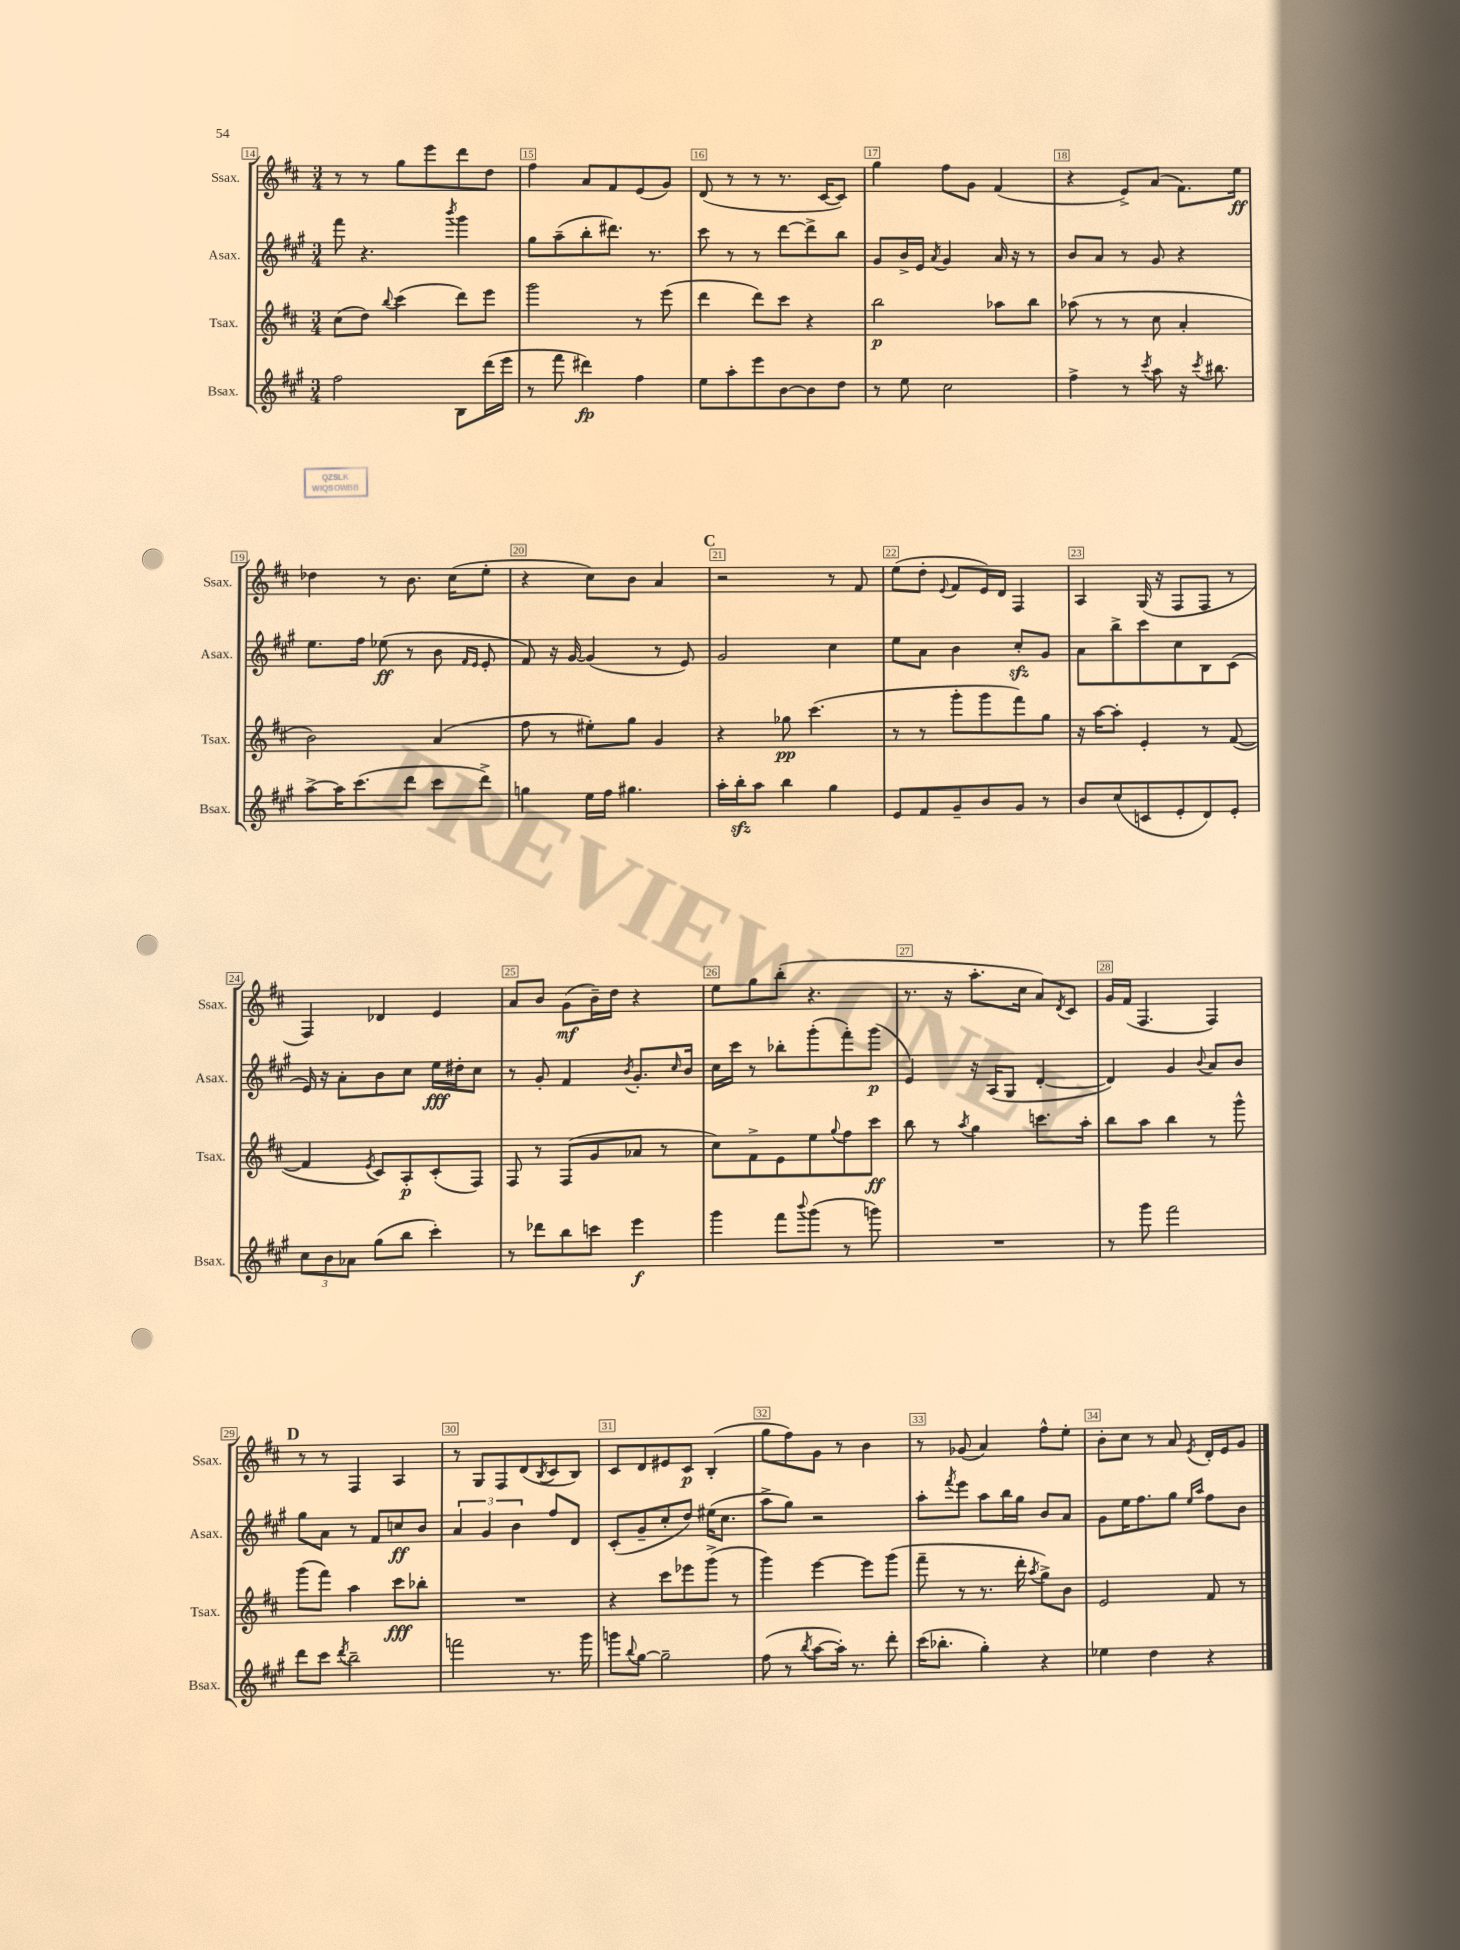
<<
\new StaffGroup <<
\new Staff = "s0" \with { instrumentName = "Ssax." shortInstrumentName = "Ssax." } {
    \clef treble \key d \major \numericTimeSignature \time 3/4
    r8 r8 g''8 e'''8 d'''8 d''8 |
    fis''4 a'8 fis'8 e'8( g'8) |
    d'8( r8 r8 r8. cis'16~ cis'8) |
    g''4 fis''8 g'8 fis'4( |
    r4 e'8->) a'8( fis'8.) e''16\ff |
    des''4 r8 b'8. cis''16( e''8-. |
    r4 cis''8) b'8 a'4 |
    \mark \markup { \bold "C" } r2 r8 fis'8 |
    e''8( d''8-. \appoggiatura { e'8 } fis'8 e'16) d'16 fis4 |
    a4 g16( r16 fis8 fis8 r8 |
    fis4) des'4 e'4 |
    a'8 b'8 g'8\mf( b'16--) d''16 r4 |
    e''8 g''8 b''8-.( r4. |
    r8. r16 a''8.-. cis''16 a'8) \acciaccatura { d'8 } cis'8 |
    g'16 fis'16( fis4. fis4) |
    \mark \markup { \bold "D" } r8 r8 fis4 a4 |
    r8 g8 fis8 d'8( \acciaccatura { b8 } cis'8 b8) |
    cis'8 d'8 eis'8 cis'8\p b4-.( |
    g''8 fis''8) g'8 r8 b'4 |
    r8 ges'8( a'4) fis''8-^ e''8-. |
    b'8-. cis''8 r8 a'8 \acciaccatura { e'8 } d'16-. e'16 g'8 \bar "|." |
}
\new Staff = "s1" \with { instrumentName = "Asax." shortInstrumentName = "Asax." } {
    \clef treble \key a \major \numericTimeSignature \time 3/4
    fis'''8 r4. \acciaccatura { b'''8 } gis'''4 |
    gis''8 a''8--( b''8-. dis'''8.) r8. |
    cis'''8 r8 r8 d'''8~ d'''8-> b''8 |
    gis'8 b'16-> e'16 \acciaccatura { a'8 } gis'4 a'16 r16 r8 |
    b'8 a'8 r8 gis'8 r4 |
    e''8. fis''16 ees''8\ff( r8 b'8 \grace { fis'16 e'16 } e'8-. |
    fis'8) r16 gis'16~ gis'4( r8 e'8) |
    \mark \markup { \bold "C" } gis'2 cis''4 |
    e''8 a'8 b'4 cis''8-.\sfz gis'8 |
    a'8 b''8-> cis'''8 cis''8 b8 cis'8( |
    e'16) r16 a'8-. b'8 cis''8 e''16\fff dis''16-. cis''8 |
    r8 gis'8-. fis'4 \acciaccatura { b'8 } gis'8.-. \grace { cis''16 } b'16 |
    cis''16 cis'''16 r8 bes''8-. gis'''8-.( fis'''8-.) gis'''8\p( |
    e'4) r16 a16( gis8 d'4~-. |
    d'4) gis'4 \appoggiatura { b'8 } a'8 b'8 |
    \mark \markup { \bold "D" } gis''8 a'8 r8 fis'8 c''8\ff b'8 |
    \tuplet 3/2 { a'4 gis'4 b'4 } fis''8 d'8 |
    cis'8-.( gis'8-- cis''8-. d''8) eis''16( cis''8. |
    a''8-> gis''8) r2 |
    a''8-. \acciaccatura { fis'''8 } e'''8 a''8 b''16 gis''16 b'8 a'8 |
    gis'8 e''16 fis''8. gis''8 \grace { e''16 a''16 } fis''8 b'8 \bar "|." |
}
\new Staff = "s2" \with { instrumentName = "Tsax." shortInstrumentName = "Tsax." } {
    \clef treble \key d \major \numericTimeSignature \time 3/4
    cis''8( d''8) \appoggiatura { b''8 } cis'''4( d'''8) e'''8 |
    g'''2 r8 e'''8( |
    d'''4 d'''8) cis'''8 r4 |
    b''2\p aes''8 b''8 |
    aes''8( r8 r8 cis''8 a'4-. |
    b'2) a'4( |
    fis''8 r8 eis''8-.) g''8 g'4 |
    \mark \markup { \bold "C" } r4 ges''8\pp cis'''4.( |
    r8 r8 g'''8-. g'''8 fis'''8) g''8 |
    r16 a''16~ a''8-. e'4-. r8 fis'8~( |
    fis'4 \acciaccatura { e'8 } cis'8) a8-.\p cis'8-.( fis8) |
    fis8 r8 fis8( g'8 aes'8 r8 |
    cis''8) fis'8-> e'8 e''8 \appoggiatura { g''8 } fis''8 cis'''8\ff |
    b''8 r8 \acciaccatura { a''8 } g''4 c'''8. a''16-. |
    b''8 a''8 b''4 r8 g'''8-^ |
    \mark \markup { \bold "D" } g'''8( fis'''8) a''4 cis'''8\fff bes''8-. |
    R2. |
    r4 cis'''8 ees'''8 g'''8->( r8 |
    g'''4) e'''4~ e'''8 g'''8( |
    fis'''8-- r8 r8. d'''16-. \acciaccatura { a''8 } g''8->) b'8 |
    e'2 fis'8 r8 \bar "|." |
}
\new Staff = "s3" \with { instrumentName = "Bsax." shortInstrumentName = "Bsax." } {
    \clef treble \key a \major \numericTimeSignature \time 3/4
    fis''2 b8 d'''16( e'''16 |
    r8 fis'''8 dis'''4\fp) fis''4 |
    e''8 a''8-. e'''8 b'8~ b'8 d''8 |
    r8 e''8 cis''2 |
    fis''4-> r8 \acciaccatura { cis'''8 } a''8 r16 \acciaccatura { cis'''8 } bis''8. |
    a''8~-> a''16 cis'''8.( d'''8 cis'''8 d'''8->) |
    g''4 e''16 fis''16 gis''4. |
    \mark \markup { \bold "C" } a''16-. b''16-.\sfz a''8 b''4 gis''4 |
    e'8 fis'8 gis'8-- b'8 gis'8 r8 |
    b'8 cis''8( c'8 e'8-. d'8) e'8-. |
    \tuplet 3/2 { cis''8 b'8 aes'8 } gis''8( b''8 cis'''4-.) |
    r8 des'''8 b''8 c'''8 e'''4\f |
    gis'''4 fis'''8 \appoggiatura { b'''8 } gis'''8( r8 g'''8) |
    R2. |
    r8 gis'''8 fis'''2 |
    \mark \markup { \bold "D" } d'''8 cis'''8 \acciaccatura { d'''8 } b''2-- |
    f'''2 r8. gis'''16 |
    g'''8 \appoggiatura { b''8 } gis''8~ gis''2-- |
    fis''8( r8 \acciaccatura { b''8 } a''8~ a''16-.) r8. d'''8-. |
    cis'''16( bes''8.-. gis''4-.) r4 |
    ees''4 d''4 r4 \bar "|." |
}
>>
>>
\layout { \context { \Score currentBarNumber = #14 \override BarNumber.break-visibility = ##(#f #t #t) barNumberVisibility = #all-bar-numbers-visible \override BarNumber.stencil = #(make-stencil-boxer 0.1 0.3 ly:text-interface::print) } }
